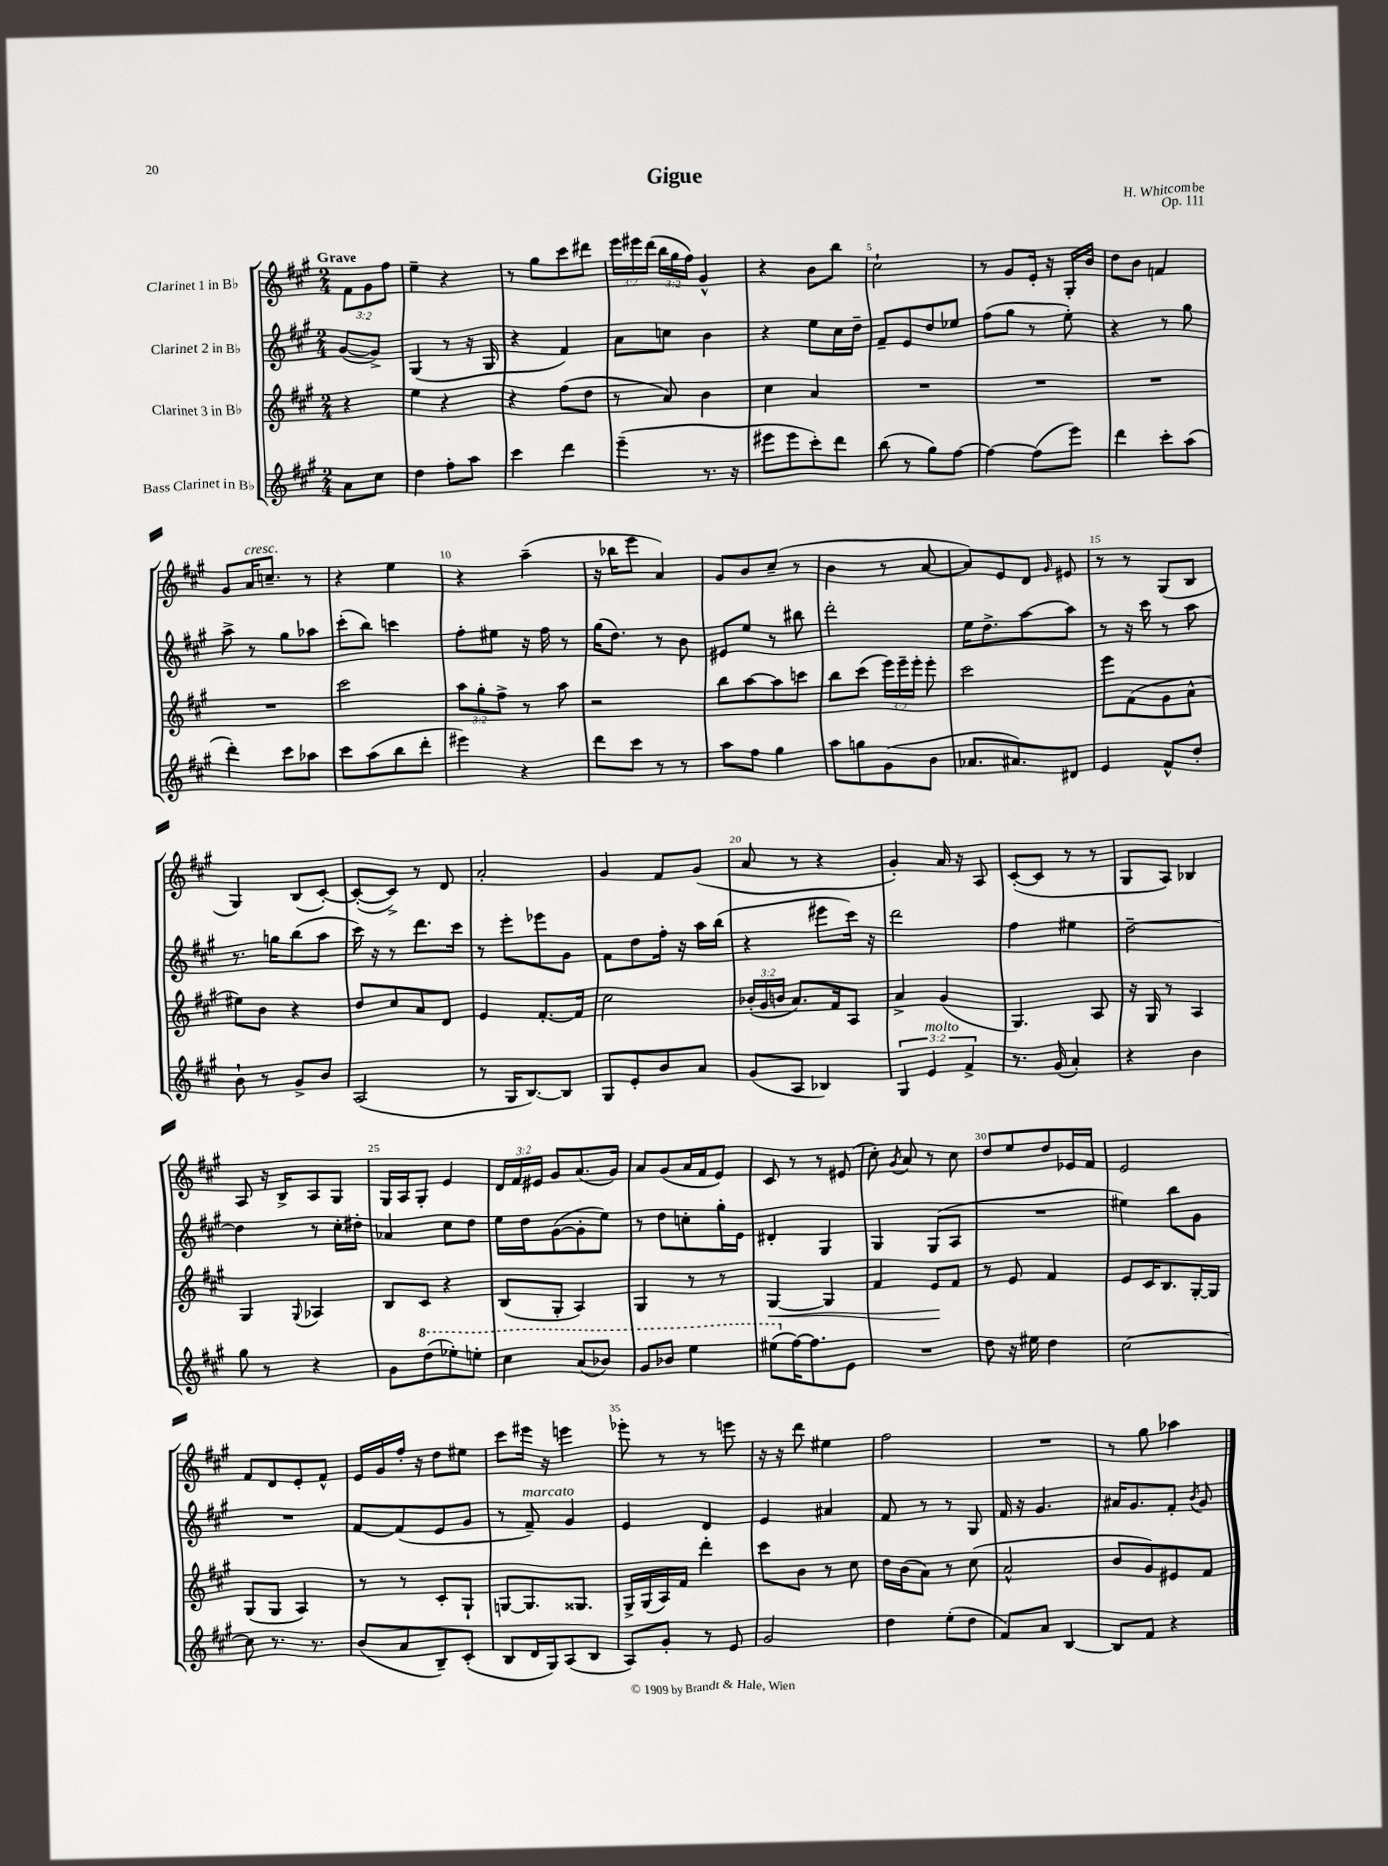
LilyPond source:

\header { title = "Gigue" composer = "H. Whitcombe" opus = "Op. 111" }
<<
\new StaffGroup <<
\new Staff = "s0" \with { instrumentName = "Clarinet 1 in Bb" } {
    \clef treble \key a \major \numericTimeSignature \time 2/4 \override Staff.TupletNumber.text = #tuplet-number::calc-fraction-text \partial 4 \tempo "Grave"
    \autoBeamOff \tuplet 3/2 { fis'8[ gis'8 fis''8] } |
    e''4-- r4 |
    r8 gis''8[ cis'''8 dis'''8] |
    \tuplet 3/2 { e'''16[ eis'''16 d'''16]( } \tuplet 3/2 { b''16[ gis''16 fis''16]) } gis'4-^ |
    r4 b'8[ b''8] |
    cis''2-! |
    r8 gis'8[ e'16]-. r16 gis16[-. b'16] |
    d''8[ b'8] f'4 |
    gis'8[ a'16^\markup { \italic "cresc." } c''8.]-- r8 |
    r4 e''4 |
    r4 a''4--( |
    r16 bes''16[ e'''8] a'4) |
    gis'8[ b'8 cis''8]--( r8 |
    b'4 r8 a'8~ |
    a'8[) e'8 d'8] \grace { gis'16 } eis'8 |
    r8 r8 gis8[( b8] |
    gis4) b8[( cis'8]~-.) |
    cis'8[~-.( cis'8]->) r8 d'8 |
    a'2-. |
    gis'4 fis'8[ gis'8]( |
    a'8 r8 r4 |
    gis'4-.) a'16 r16 a8 |
    cis'8[~-.( cis'8] r8 r8 |
    gis8[ a8]) bes4 |
    a8 r16 b16[-> a8 gis8] |
    gis16[ a16 gis8]-. e'4 |
    \tuplet 3/2 { d'16[ fis'16 eis'16] } gis'8[ a'8.( gis'16]) |
    a'8[ gis'8( a'16 fis'16 e'8]) |
    cis'8 r8 r8 eis'8( |
    cis''8-.) \acciaccatura { gis'8 } a'8 r8 cis''8 |
    d''8[ e''8 d''8 ees'16 fis'16] |
    e'2 |
    fis'8[ d'8 e'8-. fis'8]-^ |
    e'16[ gis'16 fis''16]-. r16 d''8[ eis''8] |
    cis'''8[ eis'''16] r16 e'''4 |
    ees'''8-. r8 r8 e'''8 |
    r16 r16 d'''8 eis''4 |
    fis''2 |
    R2 |
    r8 gis''8 aes''4 \bar "|." |
}
\new Staff = "s1" \with { instrumentName = "Clarinet 2 in Bb" } {
    \clef treble \key a \major \numericTimeSignature \time 2/4 \partial 4
    \autoBeamOff gis'8[~( gis'8]->) |
    gis4( r8 r16 gis16 |
    r4 fis'4) |
    a'8[ c''8] b'4 |
    r4 e''8[ cis''16 d''16]-- |
    fis'8[-- e'8 d''8 ees''8] |
    fis''8[( gis''8] r8 e''8-.) |
    r4 r8 gis''8 |
    a''8-> r8 gis''8[ aes''8] |
    cis'''8[-.( b''8]) c'''4 |
    fis''8[-. eis''8] r16 fis''16 r8 |
    gis''16[( d''8.]) r8 b'8 |
    eis'8[ e''8] r8 bis''8 |
    d'''2-. |
    e''16[ d''8.-> a''8~ a''8] |
    r8 r16 cis'''16 r8 a''8 |
    r8. g''16[ b''8( a''8] |
    cis'''16) r16 r8 d'''8.[ cis'''16] |
    r8 e'''8[-. ees'''8 gis'8] |
    fis'8[ d''8 fis''16]-. r16 a''16[ b''16]( |
    r4 eis'''8[ cis'''16]) r16 |
    d'''2 |
    fis''4 eis''4 |
    d''2~-- |
    d''4 r8 cis''16[-. dis''16]-. |
    aes'4 cis''8[ d''8] |
    e''16[ d''16 gis'8~( gis'8-. e''8]) |
    r8 d''8[ c''8-. gis''16-. e'16] |
    dis'4-. gis4 |
    gis4 gis8[( a8] |
    R2 |
    eis''4) b''8[ gis'8] |
    R2 |
    fis'8[~ fis'8( e'8 gis'8] |
    r8 fis'8--^\markup { \italic "marcato" }) gis'4 |
    e'4 d'4 |
    e'4 ais'4 |
    fis'8 r8 r8 gis8 |
    fis'16 r16 gis'4. |
    ais'16[ gis'8. fis'8]-. \acciaccatura { b'8 } gis'8 \bar "|." |
}
\new Staff = "s2" \with { instrumentName = "Clarinet 3 in Bb" } {
    \clef treble \key a \major \numericTimeSignature \time 2/4 \override Staff.TupletNumber.text = #tuplet-number::calc-fraction-text \partial 4
    \autoBeamOff r4 |
    e''4 r4 |
    r4 fis''8[( d''8] |
    r8 a'8) b'4 |
    cis''4 a'4 |
    R2 |
    R2 |
    R2 |
    R2 |
    cis'''2 |
    \tuplet 3/2 { a''8[ gis''8-. fis''8]-> } r8 a''8 |
    r2 |
    b''8[ a''8~ a''8 c'''8] |
    b''8[ cis'''8]( \tuplet 3/2 { e'''16[) e'''16-- e'''16]-. } e'''8-. |
    cis'''2 |
    e'''8[ fis'8( gis'8 a'8]-^ |
    eis''8[) b'8] r4 |
    d''8[ cis''8 a'8 d'8] |
    e'4 fis'8.[~-. fis'16] |
    cis''2 |
    \tuplet 3/2 { bes'16[-.( gis'16 b'16] } a'8.[) fis'16 a8] |
    a'4-> gis'4( |
    gis4.) a8 |
    r16 gis16 r8 a4 |
    gis4 \appoggiatura { gis8 } aes4 |
    b8[ cis'8] r4 |
    b8[( gis8]-. a4) |
    gis4 r8 r8 |
    gis4~\< gis4 |
    fis'4 e'8[\! fis'8] |
    r8 e'8 fis'4 |
    e'8[ cis'16 b8. gis16~-. gis16] |
    gis8[( gis8] a4) |
    r8 r8 cis'8[-. gis8]-! |
    g8[~ g8. gisis8.] |
    gis16[-> gis16( a16) fis'16] d'''4-. |
    cis'''8[ b'8] r8 cis''8 |
    d''16[ b'16( a'8]) r8 cis''8( |
    a'2-^ |
    b'8[ gis'8) eis'8 fis'8] \bar "|." |
}
\new Staff = "s3" \with { instrumentName = "Bass Clarinet in Bb" } {
    \clef treble \key a \major \numericTimeSignature \time 2/4 \override Staff.TupletNumber.text = #tuplet-number::calc-fraction-text \partial 4
    \autoBeamOff a'8[ cis''8] |
    d''4 fis''8[-. a''8] |
    cis'''4 d'''4 |
    e'''4--( r8. r16 |
    eis'''8[ eis'''8 cis'''8-.) d'''8] |
    b''8( r8 gis''8[) fis''8]~ |
    fis''4~ fis''8[( e'''8]) |
    d'''4 cis'''8[-. a''8]( |
    d'''4-.) cis'''8[ aes''8] |
    cis'''8[ a''8( b''8 d'''8]-. |
    eis'''4) r4 |
    d'''8[ cis'''8] r8 r8 |
    a''8[ fis''8] gis''4 |
    a''8[ g''8 gis'8( b'8] |
    aes'8.[ ais'8.) dis'8] |
    e'4 fis'8[-^ d''8]-. |
    b'8-! r8 gis'8[-> b'8] |
    a2( |
    r8 gis16[ b8.~) b8] |
    gis8[ e'8-. b'8 a'8] |
    gis'8[( a8] bes4) |
    \tuplet 3/2 { gis4 e'4^\markup { \italic "molto" } fis'4-> } |
    r8. gis'16( a'4-.) |
    r4 b'4 |
    gis''8 r8 r4 |
    gis'8[ \ottava #1 d'''8( ees'''8-.) e'''8]-. |
    cis'''4 a''8[( bes''8]) |
    gis''8[ bes''8] e'''4 |
    eis'''8[( \ottava #0 fis''16~) fis''8. e'8] |
    R2 |
    d''8 r16 eis''16 d''4 |
    cis''2~ |
    cis''8 r8. r8. |
    b'8[( a'8 b8--) cis'8]-.( |
    b8[ d'16 gis16) a8( b8] |
    a8[) gis'8]-. r8 e'8 |
    gis'2 |
    d''4 e''8[-.( d''8] |
    fis'8[) a'8] b4~ |
    b8[ fis'8] r4 \bar "|." |
}
>>
>>
\layout { \context { \Score \override BarNumber.break-visibility = ##(#f #t #t) barNumberVisibility = #(every-nth-bar-number-visible 5) } }
